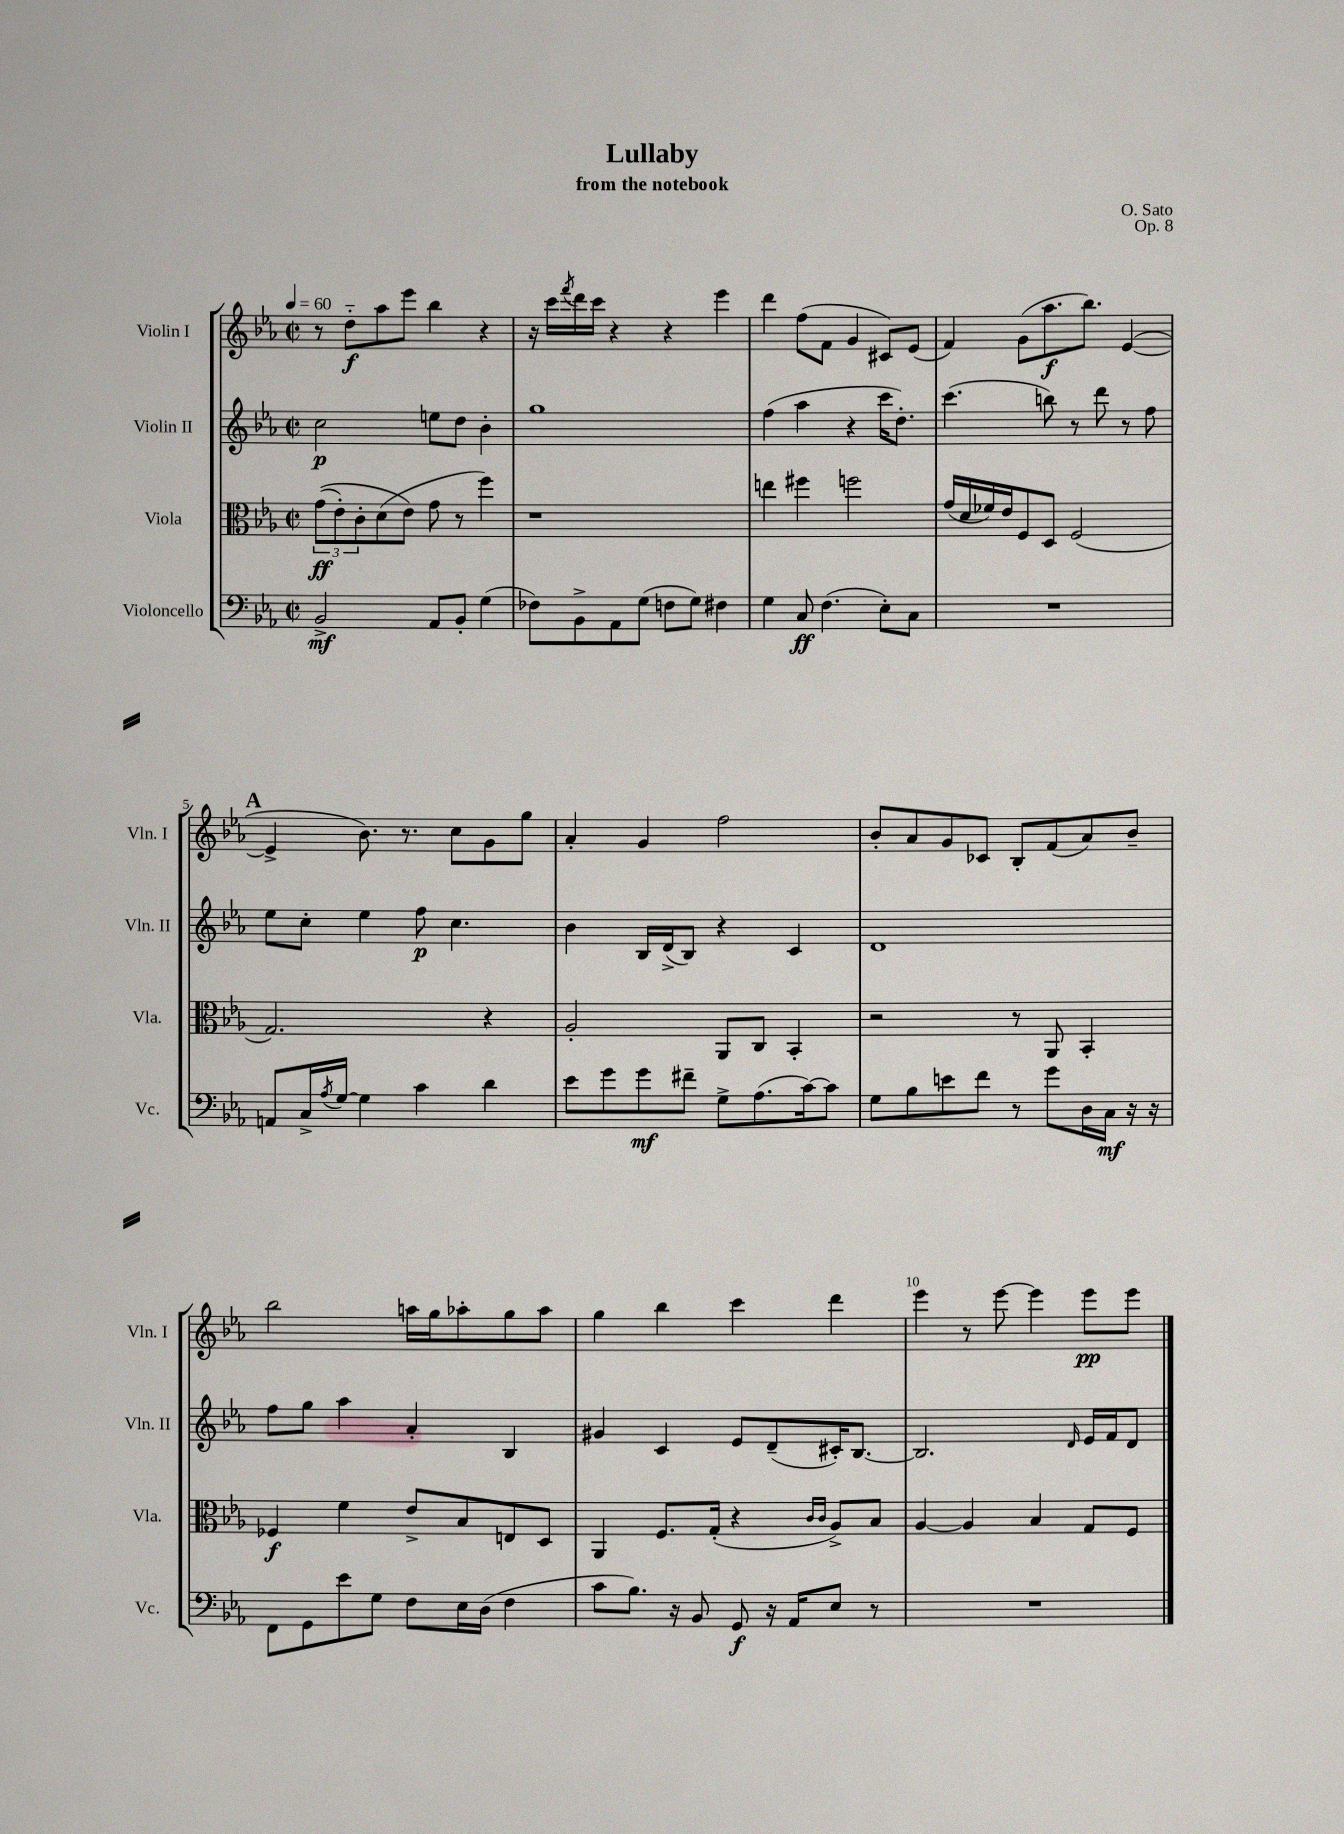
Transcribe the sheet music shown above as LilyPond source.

\header { title = "Lullaby" composer = "O. Sato" subtitle = "from the notebook" opus = "Op. 8" }
<<
\new StaffGroup <<
\new Staff = "s0" \with { instrumentName = "Violin I" shortInstrumentName = "Vln. I" } {
    \clef treble \key ees \major \defaultTimeSignature \time 2/2 \tempo 4 = 60
    r8 d''8-_\f aes''8 ees'''8 bes''4 r4 |
    r16 c'''16 \acciaccatura { f'''8 } d'''16 c'''16 r4 r4 ees'''4 |
    d'''4 f''8( f'8 g'4 cis'8) ees'8( |
    f'4) g'8( aes''8.\f bes''8.) ees'4~( |
    \mark \markup { \bold "A" } ees'4-> bes'8.) r8. c''8 g'8 g''8 |
    aes'4-. g'4 f''2 |
    bes'8-. aes'8 g'8 ces'8 bes8-. f'8( aes'8) bes'8-- |
    bes''2 a''16 g''16 aes''8-. g''8 aes''8 |
    g''4 bes''4 c'''4 d'''4 |
    ees'''4 r8 ees'''8~ ees'''4 ees'''8\pp ees'''8 \bar "|." |
}
\new Staff = "s1" \with { instrumentName = "Violin II" shortInstrumentName = "Vln. II" } {
    \clef treble \key ees \major \defaultTimeSignature \time 2/2
    c''2\p e''8 d''8 bes'4-. |
    g''1 |
    f''4( aes''4 r4 c'''16 d''8.-.) |
    c'''4.( b''8) r8 d'''8 r8 f''8 |
    \mark \markup { \bold "A" } ees''8 c''8-. ees''4 f''8\p c''4. |
    bes'4 bes16 d'16->( bes8) r4 c'4 |
    d'1 |
    f''8 g''8 aes''4 aes'4-. bes4 |
    gis'4 c'4 ees'8 d'8--( cis'16-.) bes8.~ |
    bes2. \grace { d'16 } ees'16 f'16 d'8 \bar "|." |
}
\new Staff = "s2" \with { instrumentName = "Viola" shortInstrumentName = "Vla." } {
    \clef alto \key ees \major \defaultTimeSignature \time 2/2
    \tuplet 3/2 { g'8\ff(\( ees'8-.) c'8-. } d'8( ees'8\) g'8 r8 f''4) |
    r1 |
    e''4 fis''4 f''2 |
    g'16( d'16 fes'16) ees'16 f8 d8 f2( |
    \mark \markup { \bold "A" } g2.) r4 |
    aes2-. aes,8 c8 bes,4-. |
    r2 r8 aes,8 bes,4-. |
    fes4\f f'4 ees'8-> bes8 e8 d8 |
    aes,4 f8. g16-.( r4 \grace { c'16 c'16 } aes8->) bes8 |
    aes4~ aes4 bes4 g8 f8 \bar "|." |
}
\new Staff = "s3" \with { instrumentName = "Violoncello" shortInstrumentName = "Vc." } {
    \clef bass \key ees \major \defaultTimeSignature \time 2/2
    bes,2->\mf aes,8 bes,8-. g4( |
    fes8) bes,8-> aes,8 g8( f8 g8) fis4 |
    g4 c8\ff f4.( ees8-.) c8 |
    R1 |
    \mark \markup { \bold "A" } a,8 c16-> \acciaccatura { aes8 } g16~ g4 c'4 d'4 |
    ees'8 g'8 g'8\mf fis'8-- g8-> aes8.( c'16~) c'8 |
    g8 bes8 e'8 f'8 r8 g'8 d16 c16\mf r16 r16 |
    f,8 g,8 ees'8 g8 f8 ees16 d16( f4 |
    c'8 bes8.) r16 bes,8 g,8\f r16 aes,16 ees8 r8 |
    R1 \bar "|." |
}
>>
>>
\layout { \context { \Score \override BarNumber.break-visibility = ##(#f #t #t) barNumberVisibility = #(every-nth-bar-number-visible 5) } }
